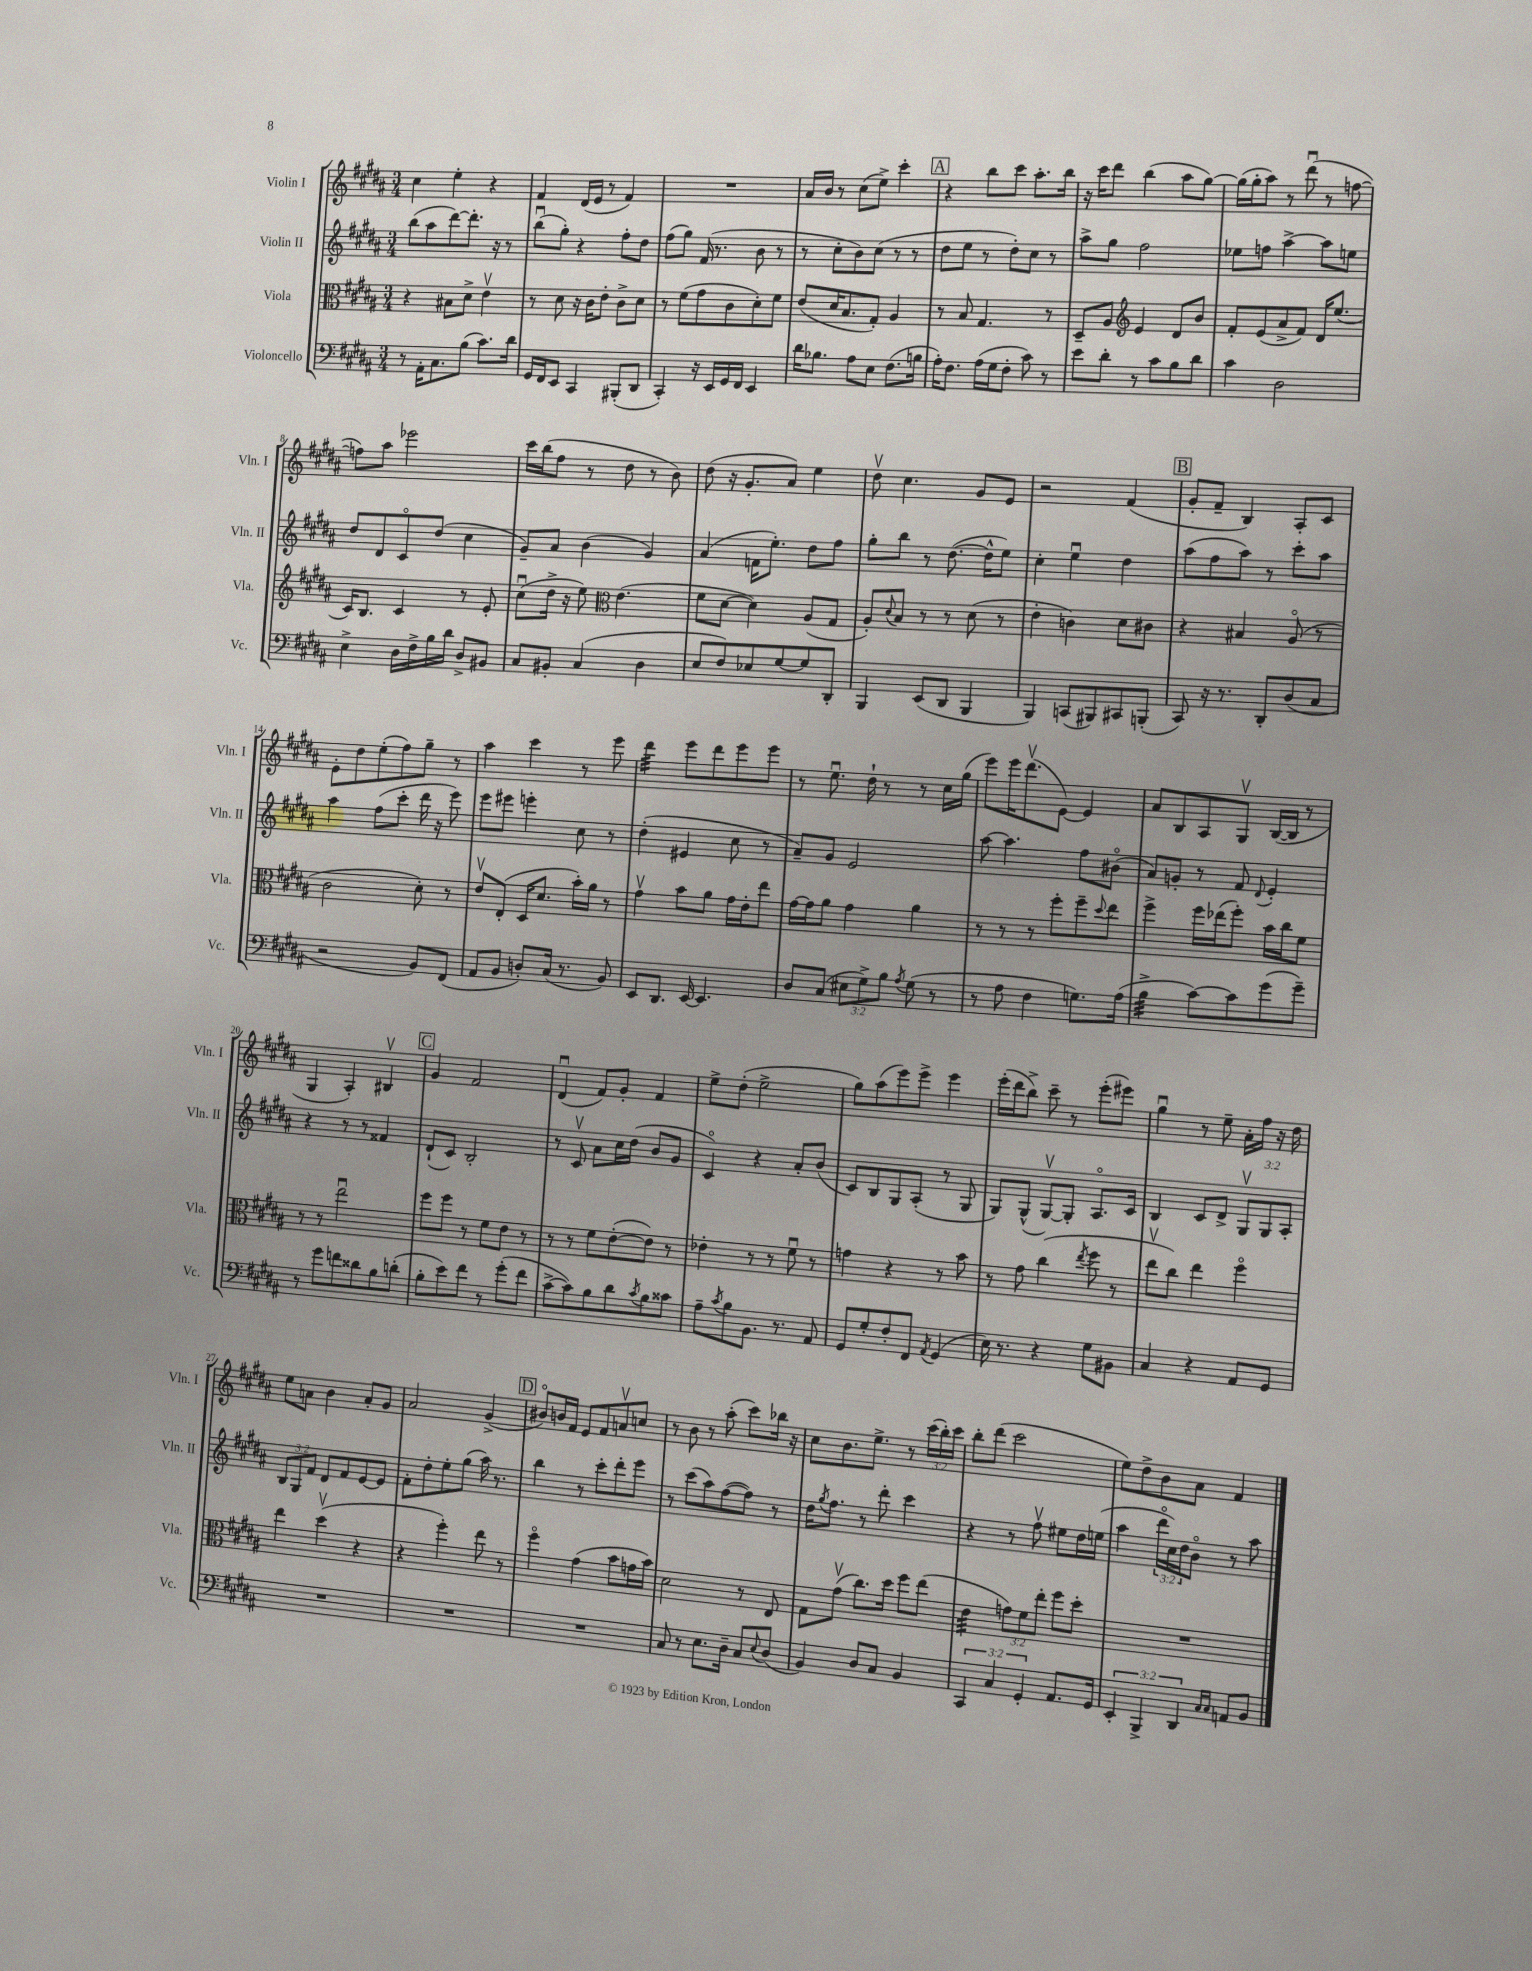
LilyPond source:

<<
\new StaffGroup <<
\new Staff = "s0" \with { instrumentName = "Violin I" shortInstrumentName = "Vln. I" } {
    \clef treble \key b \major \numericTimeSignature \time 3/4 \override Staff.TupletNumber.text = #tuplet-number::calc-fraction-text
    cis''4 e''4-. r4 |
    fis'4 dis'16( e'16 r8 fis'4) |
    R2. |
    ais'16 b'16 r8 cis''8( e''8->) cis'''4-. |
    \mark \markup { \box "A" } r4 b''8 cis'''8 ais''8.-. b''16 |
    r16 cis'''16 dis'''8 b''4( ais''8 gis''8~) |
    gis''16( gis''16-. ais''8) r8 dis'''8\downbow( r8 f''8~ |
    f''8) ais''8 ees'''2 |
    cis'''16 b''16( fis''8 r8 dis''8 r8 b'8) |
    dis''8( r16 gis'8.-. ais'8) e''4 |
    dis''8\upbow cis''4. gis'8 e'8 |
    r2 fis'4( |
    \mark \markup { \box "B" } gis'8-. fis'8-- b4) ais8-. cis'8 |
    e'8-. dis''8 e''8-.( fis''8) gis''8-- r8 |
    ais''4 cis'''4 r8 e'''8 |
    dis'''4:32 e'''8 dis'''8 e'''8 e'''8 |
    r8 e''8.\downbow dis''16-! r8 r8 cis''16 gis''16( |
    e'''8) e'''16 dis'''8.\upbow( e'8~) e'4 |
    ais'8 b8 ais8 gis8\upbow b16~( b16 r8 |
    gis4 ais4-.) bis4\upbow |
    \mark \markup { \box "C" } gis'4 fis'2 |
    dis'4\downbow( fis'8) gis'8-. fis'4 |
    e''8-> dis''8-.( e''2-> |
    gis''8) ais''8( e'''8) e'''8-> e'''4 |
    e'''16-.( dis'''16 b''8->) cis'''8-- r8 e'''8-.( eis'''8) |
    gis''4\downbow r8 e''8-- ais'16-. fis''16 r16 dis''16 |
    e''8 a'8 b'4 a'8-. gis'8 |
    ais'2 gis'4->( |
    \mark \markup { \box "D" } bis'8\flageolet) b'16 fis'16 e'8 fis'8 a'8\upbow c''8 |
    r8 b'8 r8 ais''8-.( cis'''8) bes''16 r16 |
    cis''8 b'8. e''8.-> r8 \tuplet 3/2 { cis'''16( b''16-.) cis'''16 } |
    b''8-. dis'''8( cis'''2 |
    e''8) dis''8-> b'8 ais'8 fis'4 \bar "|." |
}
\new Staff = "s1" \with { instrumentName = "Violin II" shortInstrumentName = "Vln. II" } {
    \clef treble \key b \major \numericTimeSignature \time 3/4 \override Staff.TupletNumber.text = #tuplet-number::calc-fraction-text
    b''8( ais''8 dis'''8~) dis'''8.-. r16 r8 |
    b''8\downbow( gis''8-.) r4 fis''8-. dis''8 |
    fis''8( gis''8) fis'16( r8. b'8 r8 |
    r8 cis''8-. b'8) cis''8( r8 r8 |
    \mark \markup { \box "A" } dis''8 e''8 r8 dis''8-.) cis''8 r8 |
    ais''8-> gis''8 fis''2 |
    ees''8 f''8 ais''4~-> ais''8 e''8 |
    dis''8 dis'8 cis'8\flageolet dis''8( cis''4 |
    gis'8--) ais'8 b'4( gis'4) |
    ais'4( f'16 e''8.-.) dis''8 fis''8 |
    gis''8-. b''8 r8 dis''8.~( dis''16-^ e''8) |
    cis''4-. e''4\downbow dis''4 |
    \mark \markup { \box "B" } ais''8( fis''8 ais''8) r8 cis'''8-. ais''8 |
    ais''4 fis''8( cis'''8-. dis'''16 r16 e'''8) |
    e'''8 eis'''8 e'''4-. cis''8 r8 |
    dis''4-.( eis'4 cis''8 r8 |
    ais'8--) gis'8 e'2 |
    ais''8~ ais''4. fis''8 bis'8\flageolet( |
    ais'8) g'8-. r8 fis'8 \appoggiatura { dis'8 } e'4-. |
    r4 r8 r8 fisis'4 |
    \mark \markup { \box "C" } dis'8-!( cis'8) b2-. |
    r8 cis'8\upbow ais'8 cis''16 dis''16( b'8 gis'8 |
    cis'4\flageolet) r4 ais'8-. b'8( |
    cis'8) b8 gis8 ais8-.( r8 gis8 |
    gis8) gis8-^( gis8~\upbow) gis8-. ais8.\flageolet cis'16 |
    b4 cis'8 dis'8-> \tuplet 3/2 { gis8\upbow gis8 ais8-. } |
    \tuplet 3/2 { b8 gis8 fis'8 } dis'8 fis'8 e'8~ e'8 |
    fis'8-. dis''8-. e''8-. gis''8( ais''16) r8. |
    \mark \markup { \box "D" } b''4 r8 cis'''8-. dis'''8-. e'''8 |
    r8 cis'''8( ais''8) fis''8~( fis''8) r8 |
    dis''16 \acciaccatura { gis''8 } fis''8. r8 dis'''8-. cis'''4 |
    r4 r8 fis''8\upbow eis''8 dis''16 e''16( |
    ais''4 \tuplet 3/2 { dis'''16\flageolet cis''16) dis''16 } b'8\flageolet r8 ais''8 \bar "|." |
}
\new Staff = "s2" \with { instrumentName = "Viola" shortInstrumentName = "Vla." } {
    \clef alto \key b \major \numericTimeSignature \time 3/4 \override Staff.TupletNumber.text = #tuplet-number::calc-fraction-text
    r4 bis8 dis'8-> e'4\upbow |
    r8 dis'8 r16 cis'16 e'8-. cis'8-> dis'8 |
    r8 fis'8( gis'8 cis'8 dis'8-.) fis'8 |
    e'8( dis'16 b8. gis8-.) ais4 |
    \mark \markup { \box "A" } r8 b8 gis4. r8 |
    dis8-- ais8 \clef treble e'4 dis'8 b'8 |
    fis'8-. e'8( ais'8-> fis'8) dis'16 e''8.( |
    cis'16) b8. cis'4 r8 e'8-. |
    cis''8\downbow( dis''16-> r16 e''8) \clef alto e'4.( |
    fis'8 dis'8~ dis'4) ais8( gis8 |
    ais8-.) \appoggiatura { dis'8 } b8 r8 r8 dis'8( r8 |
    e'4-. c'4) dis'8 cis'8 |
    \mark \markup { \box "B" } r4 bis4 ais8\flageolet( r8 |
    cis'2 dis'8-.) r8 |
    e'8\upbow e8-.( dis16 dis'8. b'16-.) ais'16 r8 |
    gis'4\upbow b'8 ais'8 gis'16 e'16-. e''8 |
    gis'16~ gis'16 ais'8 gis'4 ais'4 |
    r8 r8 r8 fis''8-. fis''8-- \appoggiatura { dis''8 } e''8 |
    fis''4-> fis''16 ees''16( fis''8-.) b'16 cis''16 fis'8 |
    r8 r8 e''2\downbow |
    \mark \markup { \box "C" } fis''8 fis''8 r8 fis'8 e'8 r8 |
    r8 r8 fis'8 e'8~-.( e'8) r8 |
    ees'4-. r8 r8 fis'8\downbow r8 |
    g'4 r4 r8 b'8 |
    r8 gis'8 cis''4( \acciaccatura { e''8 } fis''8 r8 |
    e''8\upbow cis''8) e''4 fis''4\flageolet |
    e''4 dis''4\upbow( r4 |
    r4 fis''4-.) e''8 r8 |
    \mark \markup { \box "D" } fis''4\flageolet gis'4( b'8 g'16 b'16) |
    dis'2 r8 e8 |
    gis8 gis'8\upbow( cis''8.) dis''16 fis''8 e''8( |
    e'4:32 \tuplet 3/2 { g'8) fis'8 e''8-. } fis''8 dis''8-. |
    R2. \bar "|." |
}
\new Staff = "s3" \with { instrumentName = "Violoncello" shortInstrumentName = "Vc." } {
    \clef bass \key b \major \numericTimeSignature \time 3/4 \override Staff.TupletNumber.text = #tuplet-number::calc-fraction-text
    r8 ais,16-. cis8. b8( cis'8.) dis'16 |
    gis,16 fis,16 e,8 cis,4 bis,,8-.( dis,8 |
    cis,4-.) r16 e,16 gis,16 fis,16 e,4 |
    dis'16 bes8. ais8 e8 fis8.( b16 |
    \mark \markup { \box "A" } ais16-.) fis8. ais16( gis16 fis8-. cis'8) r8 |
    e'8 dis'8-. r8 cis'8 b8 dis'8 |
    cis'4 dis2 |
    e4-> dis16 fis16-> b16 dis'16 dis8-> bis,8 |
    cis8 bis,8-. cis4( dis4 |
    e8 fis8) ees8 gis8~ gis8 dis,8-. |
    b,,4 e,8( dis,8 b,,4 |
    b,,4) c,8( bis,,8) cis,8 b,,8-.( |
    \mark \markup { \box "B" } cis,8) r16 r8. dis,8-. dis8( cis8 |
    r2 b,8) fis,8( |
    ais,8 b,8 d8-.) cis16( r8. b,8) |
    e,8 dis,8. e,16~ e,4. |
    dis8 cis8( \tuplet 3/2 { eis8 gis8->) b8 } \acciaccatura { ais8 } gis8( r8 |
    r8 ais8 fis4 g8.) ais16( |
    b4:32-> cis'8~) cis'8 gis'8( gis'8--) |
    r8 gis'8 f'8 disis'8 b8 d'8-.( |
    \mark \markup { \box "C" } b8-. e'8) fis'8 r8 gis'8-.( fis'8 |
    cis'8~-> cis'8) b8 dis'8 \acciaccatura { cis'8 } b8 cisis'8 |
    ais8-- \acciaccatura { cis'8 } b8 b,8. r8. ais,8 |
    gis,8 gis8-. fis8-. fis,8 \acciaccatura { ais,8 } gis,4( |
    e16) r8. r4 gis8 bis,8 |
    cis4 r4 ais,8 gis,8 |
    R2. |
    R2. |
    \mark \markup { \box "D" } R2. |
    cis8 r8 e8. dis16-- cis8 \appoggiatura { e8 } dis8( |
    b,4) dis8 cis8 b,4 |
    \tuplet 3/2 { cis,4 cis4 gis,4-. } ais,8. gis,16 |
    \tuplet 3/2 { e,4-. b,,4-> dis,4 } \grace { cis16 cis16 } a,8 b,8 \bar "|." |
}
>>
>>
